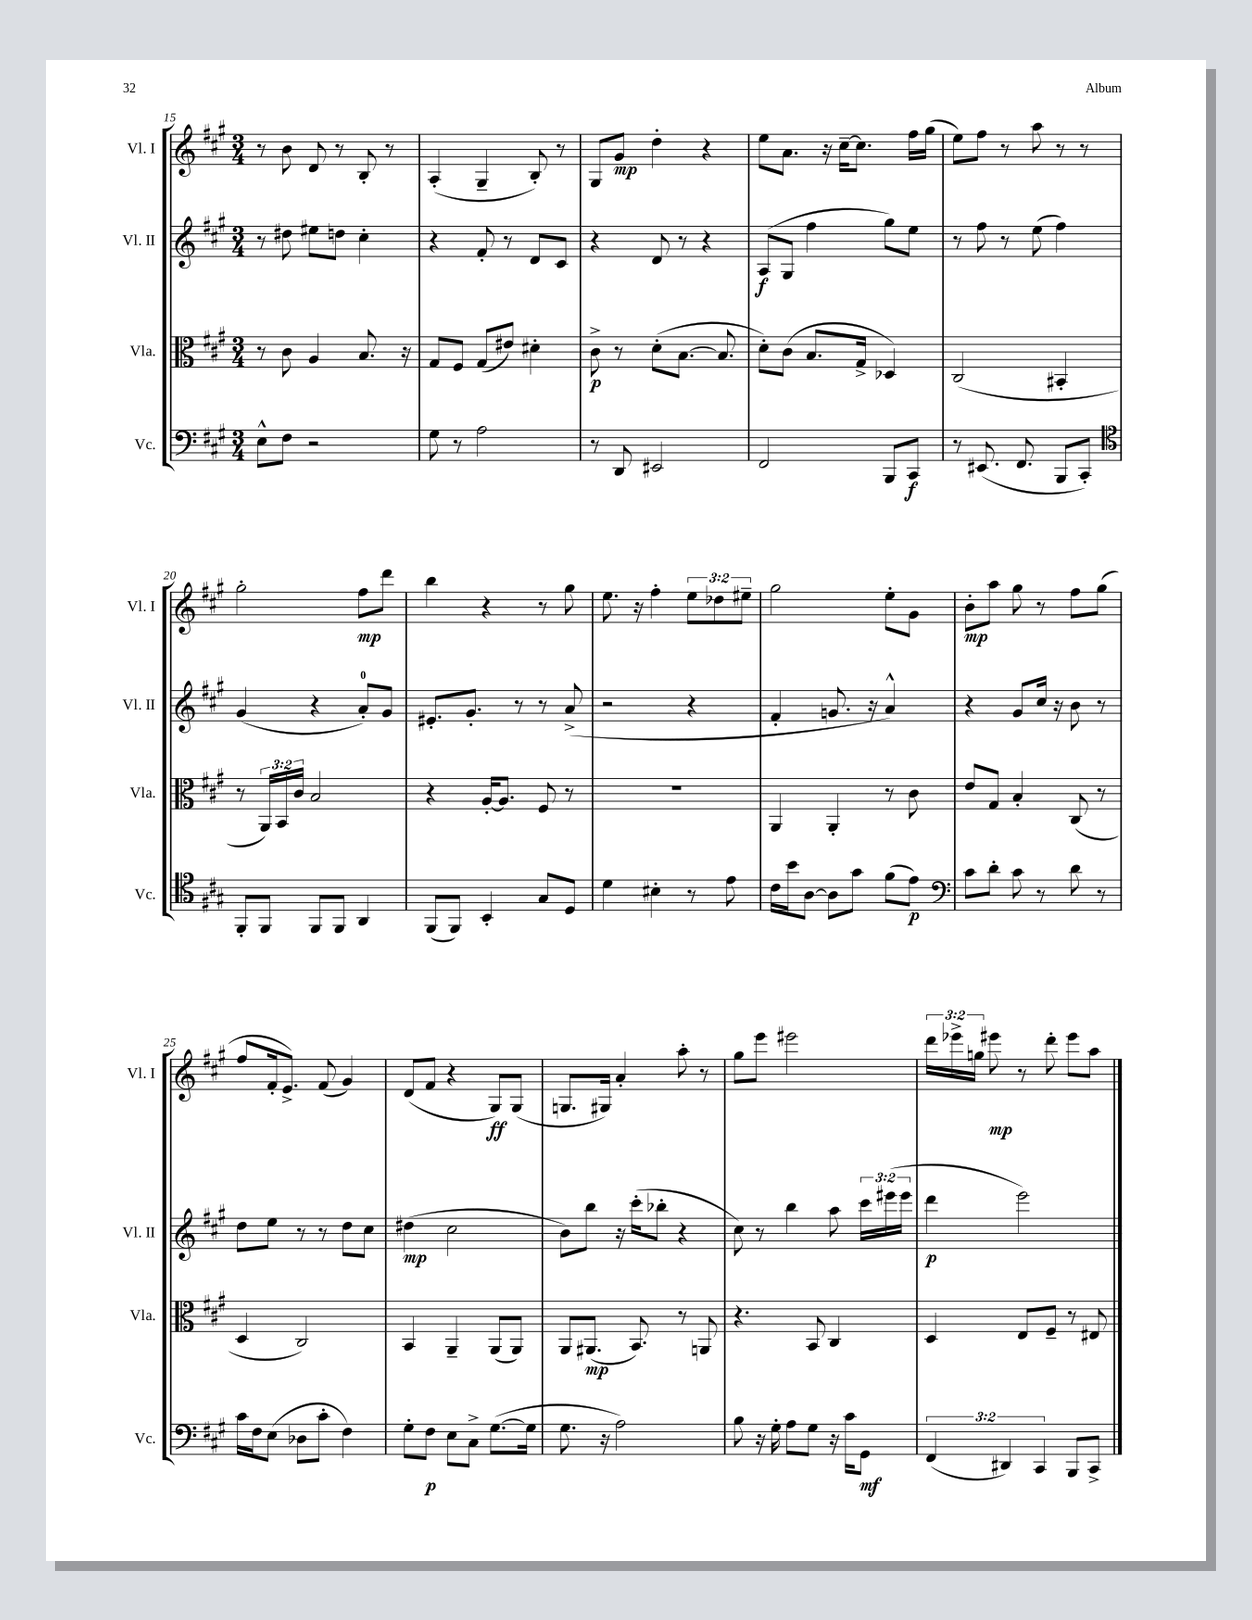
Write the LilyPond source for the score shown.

<<
\new StaffGroup <<
\new Staff = "s0" \with { instrumentName = "Vl. I" shortInstrumentName = "Vl. I" } {
    \clef treble \key a \major \numericTimeSignature \time 3/4 \override Staff.TupletNumber.text = #tuplet-number::calc-fraction-text
    \autoBeamOff r8 b'8 d'8 r8 b8-. r8 |
    a4-.( gis4-- b8-.) r8 |
    gis8[ gis'8]\mp d''4-. r4 |
    e''8[ a'8.] r16 cis''16[~-- cis''8.] fis''16[ gis''16]( |
    e''8[) fis''8] r8 a''8 r8 r8 |
    gis''2-. fis''8[\mp d'''8] |
    b''4 r4 r8 gis''8 |
    e''8. r16 fis''4-. \tuplet 3/2 { e''8[ des''8 eis''8]-- } |
    gis''2 e''8[-. gis'8] |
    b'8[-.\mp a''8] gis''8 r8 fis''8[ gis''8]( |
    fis''8[ fis'16-. e'8.]->) fis'8( gis'4) |
    d'8[( fis'8] r4 gis8[\ff) gis8]( |
    g8.[ gis16]) a'4-. a''8-. r8 |
    gis''8[ e'''8] eis'''2 |
    \tuplet 3/2 { d'''16[ ees'''16-> g''16] } eis'''8\mp r8 d'''8-. eis'''8[ a''8] \bar "|." |
}
\new Staff = "s1" \with { instrumentName = "Vl. II" shortInstrumentName = "Vl. II" } {
    \clef treble \key a \major \numericTimeSignature \time 3/4 \override Staff.TupletNumber.text = #tuplet-number::calc-fraction-text
    \autoBeamOff r8 dis''8 eis''8[ d''8] cis''4-. |
    r4 fis'8-. r8 d'8[ cis'8] |
    r4 d'8 r8 r4 |
    a8[\f( gis8] fis''4 gis''8[) e''8] |
    r8 fis''8 r8 e''8( fis''4) |
    gis'4( r4 a'8[-0-.) gis'8] |
    eis'8.[-. gis'8.]-. r8 r8 a'8->( |
    r2 r4 |
    fis'4-. g'8. r16 a'4-^) |
    r4 gis'8[ cis''16] r16 b'8 r8 |
    d''8[ e''8] r8 r8 d''8[ cis''8] |
    dis''4\mp( cis''2 |
    b'8[) b''8] r16 cis'''16[-.( bes''8]-. r4 |
    cis''8) r8 b''4 a''8 \tuplet 3/2 { cis'''16[ eis'''16( eis'''16] } |
    d'''4\p e'''2) \bar "|." |
}
\new Staff = "s2" \with { instrumentName = "Vla." shortInstrumentName = "Vla." } {
    \clef alto \key a \major \numericTimeSignature \time 3/4 \override Staff.TupletNumber.text = #tuplet-number::calc-fraction-text
    \autoBeamOff r8 cis'8 a4 b8. r16 |
    gis8[ fis8] gis8[( eis'8]) dis'4-. |
    cis'8->\p r8 d'8[-.( b8.]~ b8. |
    d'8[-.) cis'8]( b8.[ gis16]-> des4) |
    cis2( bis,4-. |
    r8 \tuplet 3/2 { a,16[) b,16 cis'16] } b2 |
    r4 a16[~-. a8.] fis8 r8 |
    R2. |
    a,4 a,4-. r8 cis'8 |
    e'8[ gis8] b4-. cis8( r8 |
    d4 cis2) |
    b,4 a,4-- a,8[( a,8]) |
    a,8[ ais,8.]\mp( b,8.) r8 a,8 |
    r4. b,8 cis4 |
    d4 e8[ fis8]-- r8 eis8 \bar "|." |
}
\new Staff = "s3" \with { instrumentName = "Vc." shortInstrumentName = "Vc." } {
    \clef bass \key a \major \numericTimeSignature \time 3/4 \override Staff.TupletNumber.text = #tuplet-number::calc-fraction-text
    \autoBeamOff e8[-^ fis8] r2 |
    gis8 r8 a2 |
    r8 d,8 eis,2 |
    fis,2 b,,8[ cis,8]\f |
    r8 eis,8.( fis,8. b,,8[ cis,8]-.) |
    \clef tenor fis,8[-. fis,8] fis,8[ fis,8] a,4 |
    fis,8[( fis,8]) b,4-. gis8[ d8] |
    d'4 bis4-. r8 e'8 |
    cis'16[ b'16 a8]~ a8[ gis'8] fis'8[( e'8]\p) |
    \clef bass cis'8[ d'8]-. cis'8 r8 d'8 r8 |
    cis'16[ fis16 e8]( des8[ cis'8]-. fis4) |
    gis8[-. fis8]\p e8[ cis8]-> gis8.[~( gis16] |
    gis8. r16 a2) |
    b8 r16 gis16-. a8[ gis8] r16 cis'16[ gis,8]\mf |
    \tuplet 3/2 { fis,4( dis,4) cis,4 } b,,8[ cis,8]-> \bar "|." |
}
>>
>>
\layout { \context { \Score currentBarNumber = #15 } }
